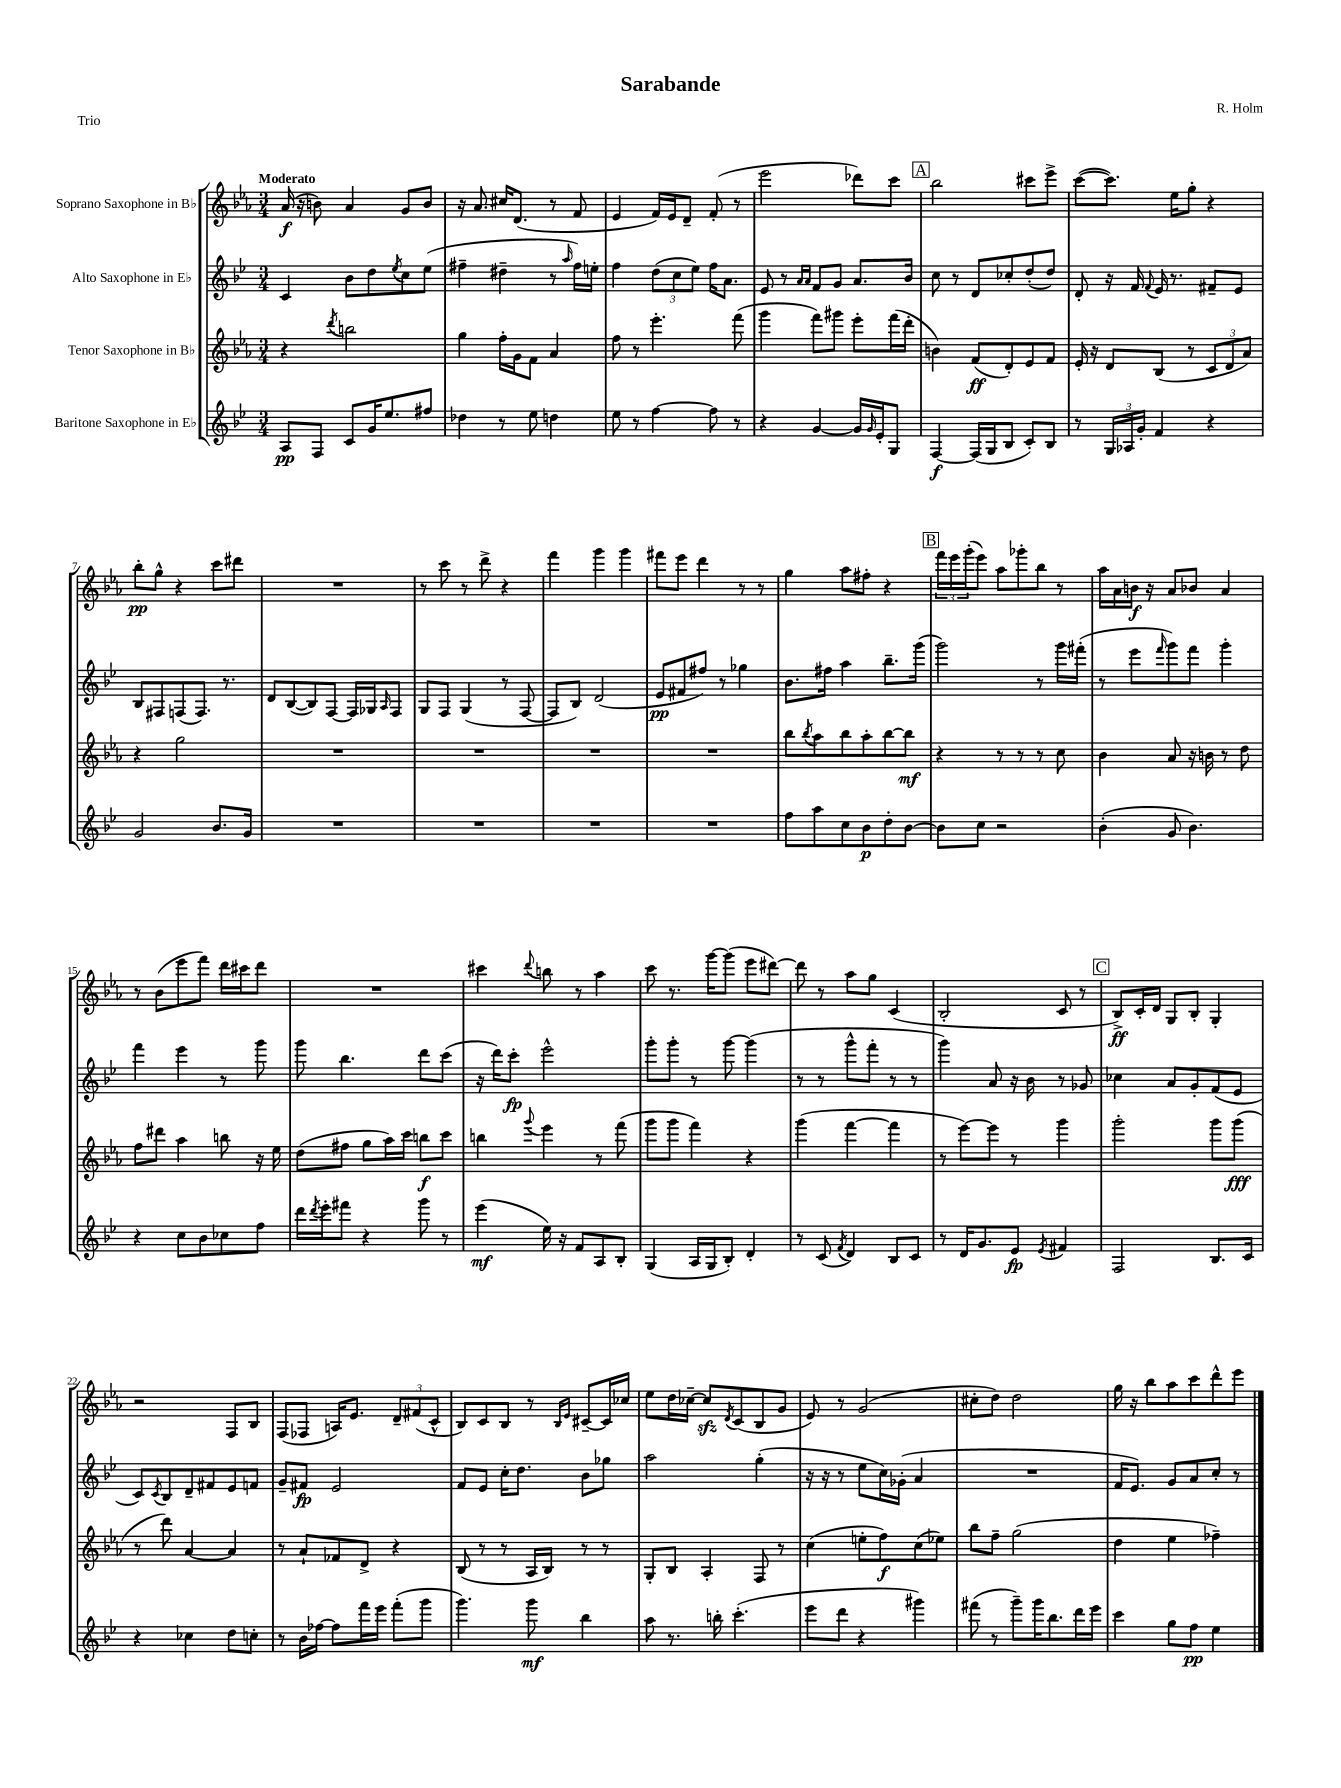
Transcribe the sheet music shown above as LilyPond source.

\header { title = "Sarabande" composer = "R. Holm" piece = "Trio" }
<<
\new StaffGroup <<
\new Staff = "s0" \with { instrumentName = "Soprano Saxophone in Bb" } {
    \clef treble \key ees \major \numericTimeSignature \time 3/4 \tempo "Moderato"
    aes'16\f( r16 b'8) aes'4 g'8 b'8 |
    r16 aes'8. cis''16 d'8.( r8 f'8 |
    ees'4 f'16) ees'16 d'8-- f'8-.( r8 |
    ees'''2 des'''8) c'''8 |
    \mark \markup { \box "A" } bes''2 cis'''8 ees'''8-> |
    c'''8~( c'''8.) ees''16 g''8-. r4 |
    bes''8-.\pp g''8-^ r4 c'''8 dis'''8 |
    R2. |
    r8 c'''8 r8 d'''8-> r4 |
    f'''4 g'''4 g'''4 |
    fis'''8 ees'''8 d'''4 r8 r8 |
    g''4 aes''8 fis''8-. r4 |
    \mark \markup { \box "B" } \tuplet 3/2 { f'''16 ees'''16 g'''16-.( } ees'''8) aes''8 ges'''8-. bes''8 r8 |
    aes''16 aes'16 b'16\f r16 aes'8 bes'8 aes'4 |
    r8 bes'8( ees'''8 f'''8) d'''16 cis'''16 d'''8 |
    R2. |
    cis'''4 \appoggiatura { d'''8 } b''8 r8 aes''4 |
    c'''8 r8. g'''16~ g'''8( ees'''8 dis'''8~) |
    dis'''8 r8 aes''8 g''8 c'4( |
    bes2-. c'8 r8 |
    \mark \markup { \box "C" } bes8->\ff) c'16-. d'16 g8 bes8-. g4-. |
    r2 f8 bes8 |
    f8( fes8 a16) ees'8. \tuplet 3/2 { d'8-- fis'8( c'8-^ } |
    bes8) c'8 bes8 r8 \grace { bes16 ees'16 } cis'8~-- cis'16 ces''16 |
    ees''8 d''16 ces''16~-- ces''8\sfz \acciaccatura { d'8 } c'8( bes8 g'8 |
    ees'8) r8 g'2( |
    cis''8-. d''8) d''2 |
    g''16 r16 bes''8 aes''8 c'''8 d'''8-^ ees'''8 \bar "|." |
}
\new Staff = "s1" \with { instrumentName = "Alto Saxophone in Eb" } {
    \clef treble \key bes \major \numericTimeSignature \time 3/4
    c'4 bes'8 d''8 \acciaccatura { ees''8 } c''8 ees''8( |
    fis''4-- dis''4-- r8 \grace { a''16 } fis''16) e''16-. |
    f''4 \tuplet 3/2 { d''8( c''8 ees''8) } f''16 a'8. |
    ees'8 r8 \grace { a'16 a'16 } f'8 g'8 a'8. bes'16 |
    \mark \markup { \box "A" } c''8 r8 d'8 ces''8-. d''8-.( d''8) |
    d'8-. r16 f'16 \appoggiatura { f'8 } ees'16 r8. fis'8-- ees'8 |
    bes8 fis8 f8( f8.) r8. |
    d'8 bes8~( bes8) f8~ f16 ges16 \grace { a16 } f8 |
    g8 f8 g4( r8 f8~ |
    f8 bes8) d'2( |
    ees'8\pp fis'8 fis''8) r8 ges''4 |
    bes'8. fis''16 a''4 bes''8.-- g'''16( |
    \mark \markup { \box "B" } g'''2) r8 g'''16 fis'''16-.( |
    r8 ees'''8 \grace { f'''16 } g'''8) f'''8 g'''4-. |
    f'''4 ees'''4 r8 g'''8 |
    g'''8 bes''4. d'''8 c'''8( |
    r16 d'''16) c'''8-.\fp ees'''2-^ |
    g'''8-. g'''8-. r8 g'''8~ g'''4( |
    r8 r8 g'''8-^ f'''8-. r8 r8 |
    g'''4) a'8 r16 bes'16 r8 ges'8 |
    \mark \markup { \box "C" } ces''4 a'8 g'8-. f'8( ees'8 |
    c'8) \acciaccatura { c'8 } bes8 d'8-- fis'8 ees'8 f'8 |
    g'8-- fis'8\fp ees'2 |
    f'8 ees'8 c''16-. d''8. bes'8 ges''8 |
    a''2 g''4-.( |
    r16 r16 r8 ees''8 c''16) ges'16-.( a'4 |
    R2. |
    f'16 ees'8.) g'8 a'8 c''8-. r8 \bar "|." |
}
\new Staff = "s2" \with { instrumentName = "Tenor Saxophone in Bb" } {
    \clef treble \key ees \major \numericTimeSignature \time 3/4
    r4 \acciaccatura { d'''8 } b''2 |
    g''4 f''16-. g'16 f'8 aes'4 |
    f''8 r8 ees'''4.-. f'''8( |
    g'''4 f'''8) gis'''8 ees'''8-. f'''16( d'''16-. |
    \mark \markup { \box "A" } b'4) f'8\ff( d'8-.) ees'8 f'8 |
    ees'16-. r16 d'8 bes8( r8 \tuplet 3/2 { c'8 d'8 aes'8) } |
    r4 g''2 |
    R2. |
    R2. |
    R2. |
    R2. |
    bes''8 \acciaccatura { bes''8 } aes''8 bes''8 aes''8-. bes''8~ bes''8\mf |
    \mark \markup { \box "B" } r4 r8 r8 r8 c''8 |
    bes'4 aes'8 r16 b'16 r8 d''8 |
    f''8 dis'''8 aes''4 b''8 r16 ees''16 |
    d''8( fis''8 g''8 aes''16) c'''16 b''8\f c'''8 |
    b''4 \appoggiatura { g'''8 } ees'''4 r8 f'''8( |
    g'''8 g'''8 f'''4) r4 |
    g'''4( f'''4~ f'''4 |
    r8 ees'''8~) ees'''8 r8 g'''4 |
    \mark \markup { \box "C" } g'''2-. g'''8 g'''8\fff( |
    r8 d'''8) aes'4~ aes'4 |
    r8 aes'8-! fes'8 d'8-> r4 |
    bes8( r8 r8 aes16 bes16) r8 r8 |
    g8-. bes8 aes4-. f8 r8 |
    c''4( e''8-. f''8\f) c''8( ees''8) |
    bes''8 f''8-- g''2( |
    d''4 ees''4 fes''4--) \bar "|." |
}
\new Staff = "s3" \with { instrumentName = "Baritone Saxophone in Eb" } {
    \clef treble \key bes \major \numericTimeSignature \time 3/4
    a8\pp f8 c'8 g'16 ees''8. fis''8 |
    des''4 r8 ees''8 d''4 |
    ees''8 r8 f''4~ f''8 r8 |
    r4 g'4~ g'16 \grace { g'16 } ees'16-. g8 |
    \mark \markup { \box "A" } f4~\f f16( g16 bes8 c'8-.) bes8 |
    r8 \tuplet 3/2 { g16 aes16 g'16-. } f'4 r4 |
    g'2 bes'8. g'16 |
    R2. |
    R2. |
    R2. |
    R2. |
    f''8 a''8 c''8 bes'8\p d''8-. bes'8~ |
    \mark \markup { \box "B" } bes'8 c''8 r2 |
    bes'4-.( g'8 bes'4.) |
    r4 c''8 bes'8 ces''8 f''8 |
    d'''16 \acciaccatura { d'''8 } ees'''16-. fis'''8 r4 g'''8 r8 |
    ees'''4\mf( ees''16) r16 f'8 a8 bes8-. |
    g4( a16 g16 bes8-.) d'4-. |
    r8 c'8( \acciaccatura { f'8 } d'4) bes8 c'8 |
    r8 d'16 g'8. ees'8\fp \acciaccatura { ees'8 } fis'4 |
    \mark \markup { \box "C" } f2 bes8. c'16 |
    r4 ces''4 d''8 c''8-. |
    r8 bes'16 fes''16~ fes''8 f'''16 ees'''16 f'''8-.( g'''8 |
    g'''4.) g'''8\mf bes''4 |
    a''8 r8. b''16-. c'''4.-.( |
    ees'''8 d'''8 r4 gis'''4) |
    fis'''8( r8 g'''8--) g'''16 bes''8. d'''16 ees'''16 |
    c'''4 g''8 f''8\pp ees''4 \bar "|." |
}
>>
>>
